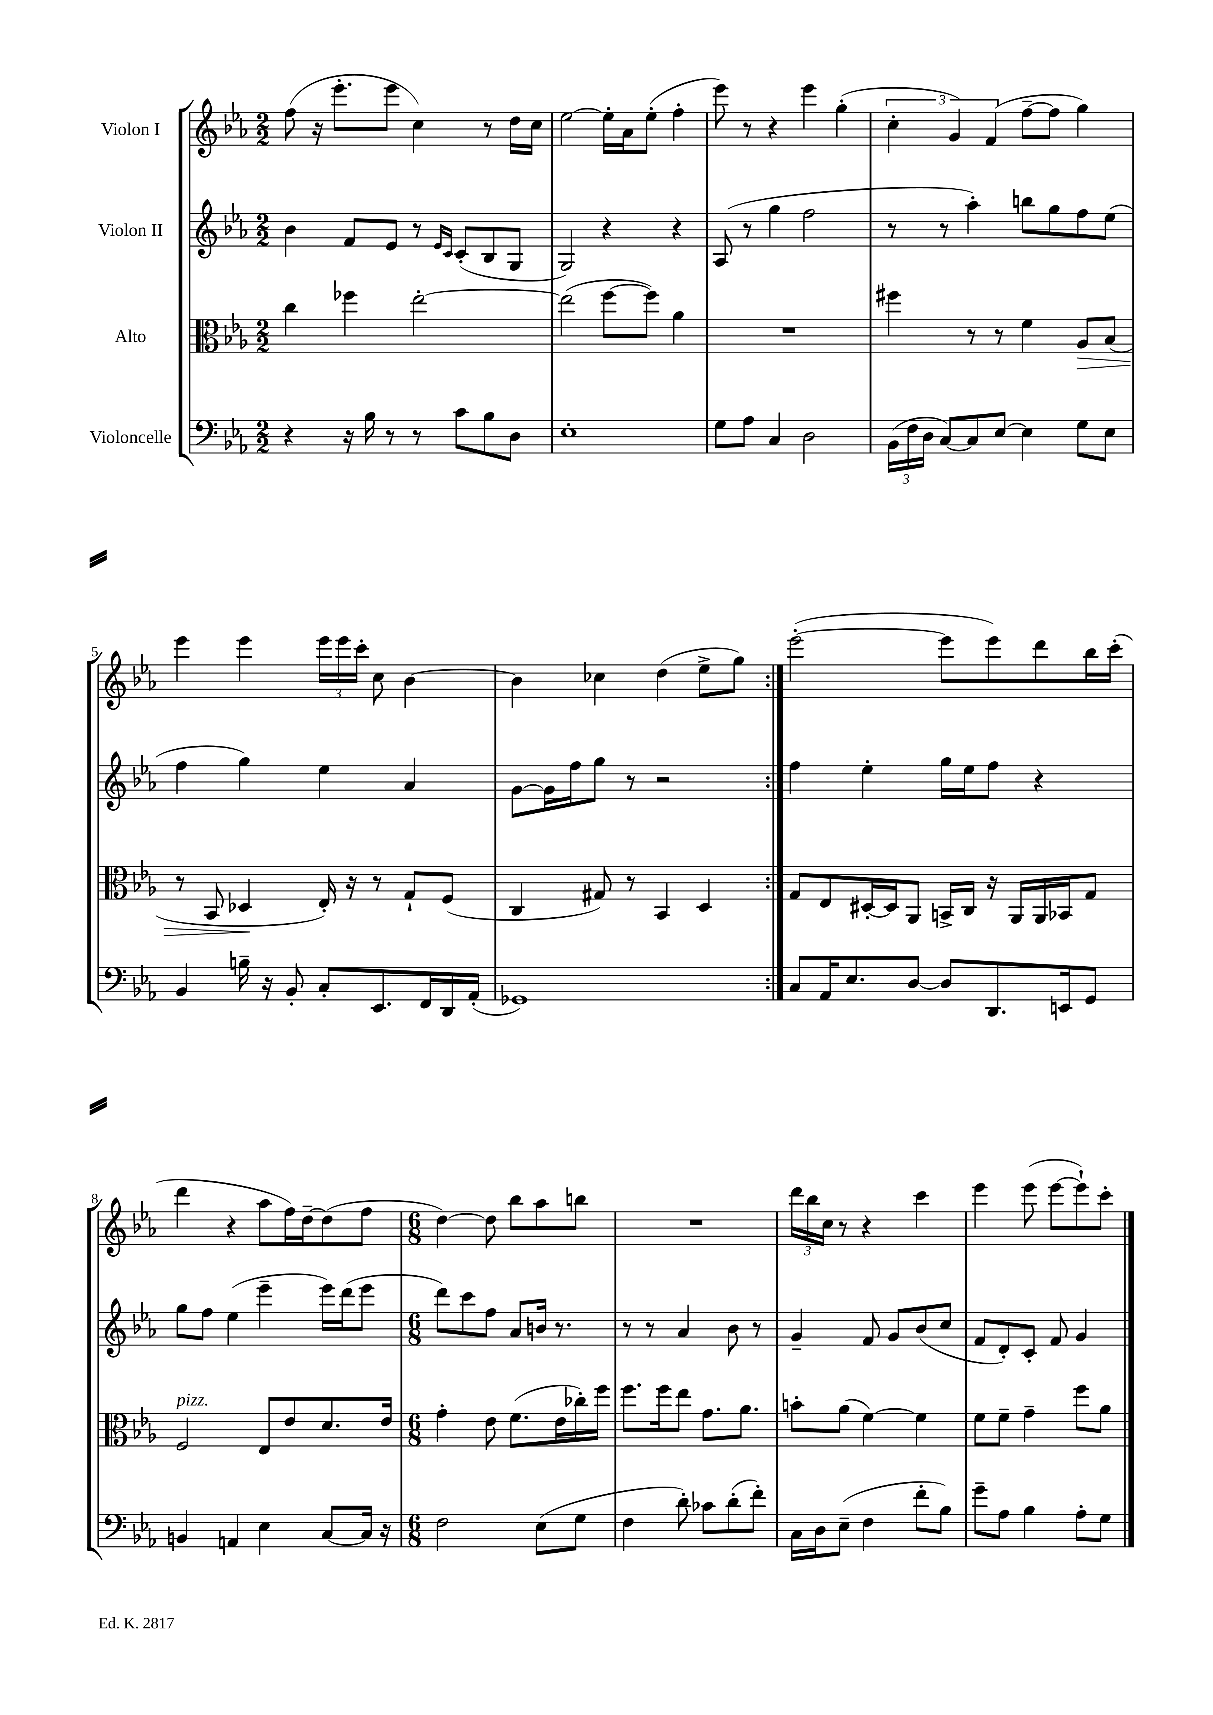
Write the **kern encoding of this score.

**kern	**kern	**dynam	**kern	**kern
*part4	*part3	*part3	*part2	*part1
*staff4	*staff3	*staff3	*staff2	*staff1
*I"Violoncelle	*I"Alto	*	*I"Violon II	*I"Violon I
*clefF4	*clefC3	*	*clefG2	*clefG2
*k[b-e-a-]	*k[b-e-a-]	*	*k[b-e-a-]	*k[b-e-a-]
*M2/2	*M2/2	*	*M2/2	*M2/2
=1	=1	=1	=1	=1
4r	4cc\	.	4b-\	(8ff\
.	.	.	.	16r
.	.	.	.	8.eee-'\L
16r	4ff-X\	.	8f/L	.
16B-\	.	.	.	.
8r	.	.	8e-/J	8eee-\J
8r	[2ee-'\	.	8r	4cc\)
.	.	.	16qqe-/LL	.
.	.	.	16qqc/JJ	.
8c\L	.	.	(8c'/L	.
8B-\	.	.	8B-/	8r
8D\J	.	.	8G/J	16dd\LL
.	.	.	.	16cc\JJ
=2	=2	=2	=2	=2
1E-'	(2ee-\]	.	2G/)	[2ee-\
.	[8ff\L	.	4r	16ee-'\LL]
.	.	.	.	16a-\J
.	8ff\J])	.	.	(8ee-'\J
.	4a-\	.	4r	4ff'\
=3	=3	=3	=3	=3
8G\L	1r	.	(8A-/	8eee-\)
8A-\J	.	.	8r	8r
4C/	.	.	4gg\	4r
2D\	.	.	2ff\	4eee-\
.	.	.	.	(4gg'\
=4	=4	=4	=4	=4
(24BB-\LL	4ff#X\	.	8r	6cc'\
24F\	.	.	.	.
24D\JJ	.	.	.	.
[8C/L)	.	.	8r	.
.	.	.	.	6g/)
8C/]	8r	.	4aa-'\)	.
.	.	.	.	(6f/
[8E-/J	8r	.	.	.
4E-\]	4f\	.	8bbn\L	[8ff~\L
.	.	.	8gg\	8ff\J]
!	!	!LO:HP:b	!	!
8G\L	8A-/L	>	8ff\	4gg\)
8E-\J	(8B-/J	.	(8ee-\J	.
!!LO:LB:g=z
=5	=5	=5	=5	=5
4BB-/	8r	.	4ff\	4eee-\
.	8BB-/	.	.	.
16Bn~\	4D-X/	.	4gg\)	4eee-\
16r	.	.	.	.
8BB-'/	.	.	.	.
8C'/L	16E-'/)	]	4ee-\	24eee-\LL
.	.	.	.	24eee-\
.	16r	.	.	.
.	.	.	.	24ccc'\JJ
8.EE-/	8r	.	.	8cc\
.	8G`/L	.	4a-/	[4b-\
16FF/L	.	.	.	.
16DD/	(8F/J	.	.	.
(16AA-'/JJ	.	.	.	.
=6	=6	=6	=6	=6
1GG-X)	4C/	.	[8g\L	4b-\]
.	.	.	16g\L]	.
.	.	.	16ff\J	.
.	8G#X/)	.	8gg\J	4cc-X\
.	8r	.	8r	.
.	4BB-/	.	2r	(4dd\
.	4D/	.	.	8ee-^\L
.	.	.	.	8gg\J)
=7:|!	=7:|!	=7:|!	=7:|!	=7:|!
8C/L	8G/L	.	4ff\	([2eee-'\
16AA-/K	8E-/	.	.	.
8.E-/	.	.	.	.
.	[16D#X'/L	.	4ee-'\	.
.	16D#/J]	.	.	.
[8D/J	8AA-/J	.	.	.
8D/L]	16BBn^/LL	.	16gg\LL	8eee-\L]
.	16C/JJ	.	16ee-\J	.
8.DD/	16r	.	8ff\J	8eee-\)
.	16AA-/LL	.	.	.
.	16AA-/	.	4r	8ddd\
16EEn/k	16BB-X/J	.	.	.
8GG/J	8G/J	.	.	16bb-\L
.	.	.	.	(16ccc'\JJ
!!LO:LB:g=z
=8	=8	=8	=8	=8
!	!LO:TX:a:i:t=pizz.	!	!	!
4BBn/	2F/	.	8gg\L	4ddd\
.	.	.	8ff\J	.
4AAn/	.	.	(4ee-\	4r
4E-\	8E-/L	.	4eee-~\	8aa-\L
.	8e-/	.	.	16ff\L)
.	.	.	.	[16dd~\J
[8C/L	8.d/	.	16eee-\LL)	(8dd\]
.	.	.	(16ddd\J	.
16C/Jk]	.	.	8eee-\J	8ff\J
16r	16e-/Jk	.	.	.
=9	=9	=9	=9	=9
*M6/8	*M6/8	*	*M6/8	*M6/8
2F\	4g'\	.	8ddd\L)	[4dd\)
.	.	.	8ccc\	.
.	8e-\	.	8ff\J	8dd\]
.	(8.f\L	.	8a-/L	8bb-\L
(8E-\L	.	.	16bn/Jk	8aa-\
.	16e-\L	.	8.r	.
8G\J	16cc-X'\)	.	.	8bbn\J
.	16ff\JJ	.	.	.
=10	=10	=10	=10	=10
4F\	8.ff\L	.	8r	2.r
.	.	.	8r	.
.	16ff\k	.	.	.
8d'\)	8ee-\J	.	4a-/	.
8c-X\L	8.g\L	.	.	.
(8d'\	.	.	8b-\	.
.	8.a-\J	.	.	.
8f'\J)	.	.	8r	.
=11	=11	=11	=11	=11
16C\LL	8bn'\L	.	4g~/	24ddd\LL
.	.	.	.	24bb-\
16D\J	.	.	.	.
.	.	.	.	24cc\JJ
(8E-~\J	(8a-\J	.	.	8r
4F\	[4f\)	.	8f/	4r
.	.	.	8g/L	.
8f'\L	4f\]	.	(8b-/	4ccc\
8B-\J)	.	.	8cc/J	.
=12	=12	=12	=12	=12
8g~\L	8f\L	.	8f/L	4eee-\
8A-\J	8f~\J	.	8d'/)	.
4B-\	4g~\	.	8c'/J	(8eee-\
.	.	.	8f/	[8eee-\L
8A-'\L	8ff\L	.	4g/	8eee-`\])
8G\J	8a-\J	.	.	8ccc'\J
==	==	==	==	==
*-	*-	*-	*-	*-
